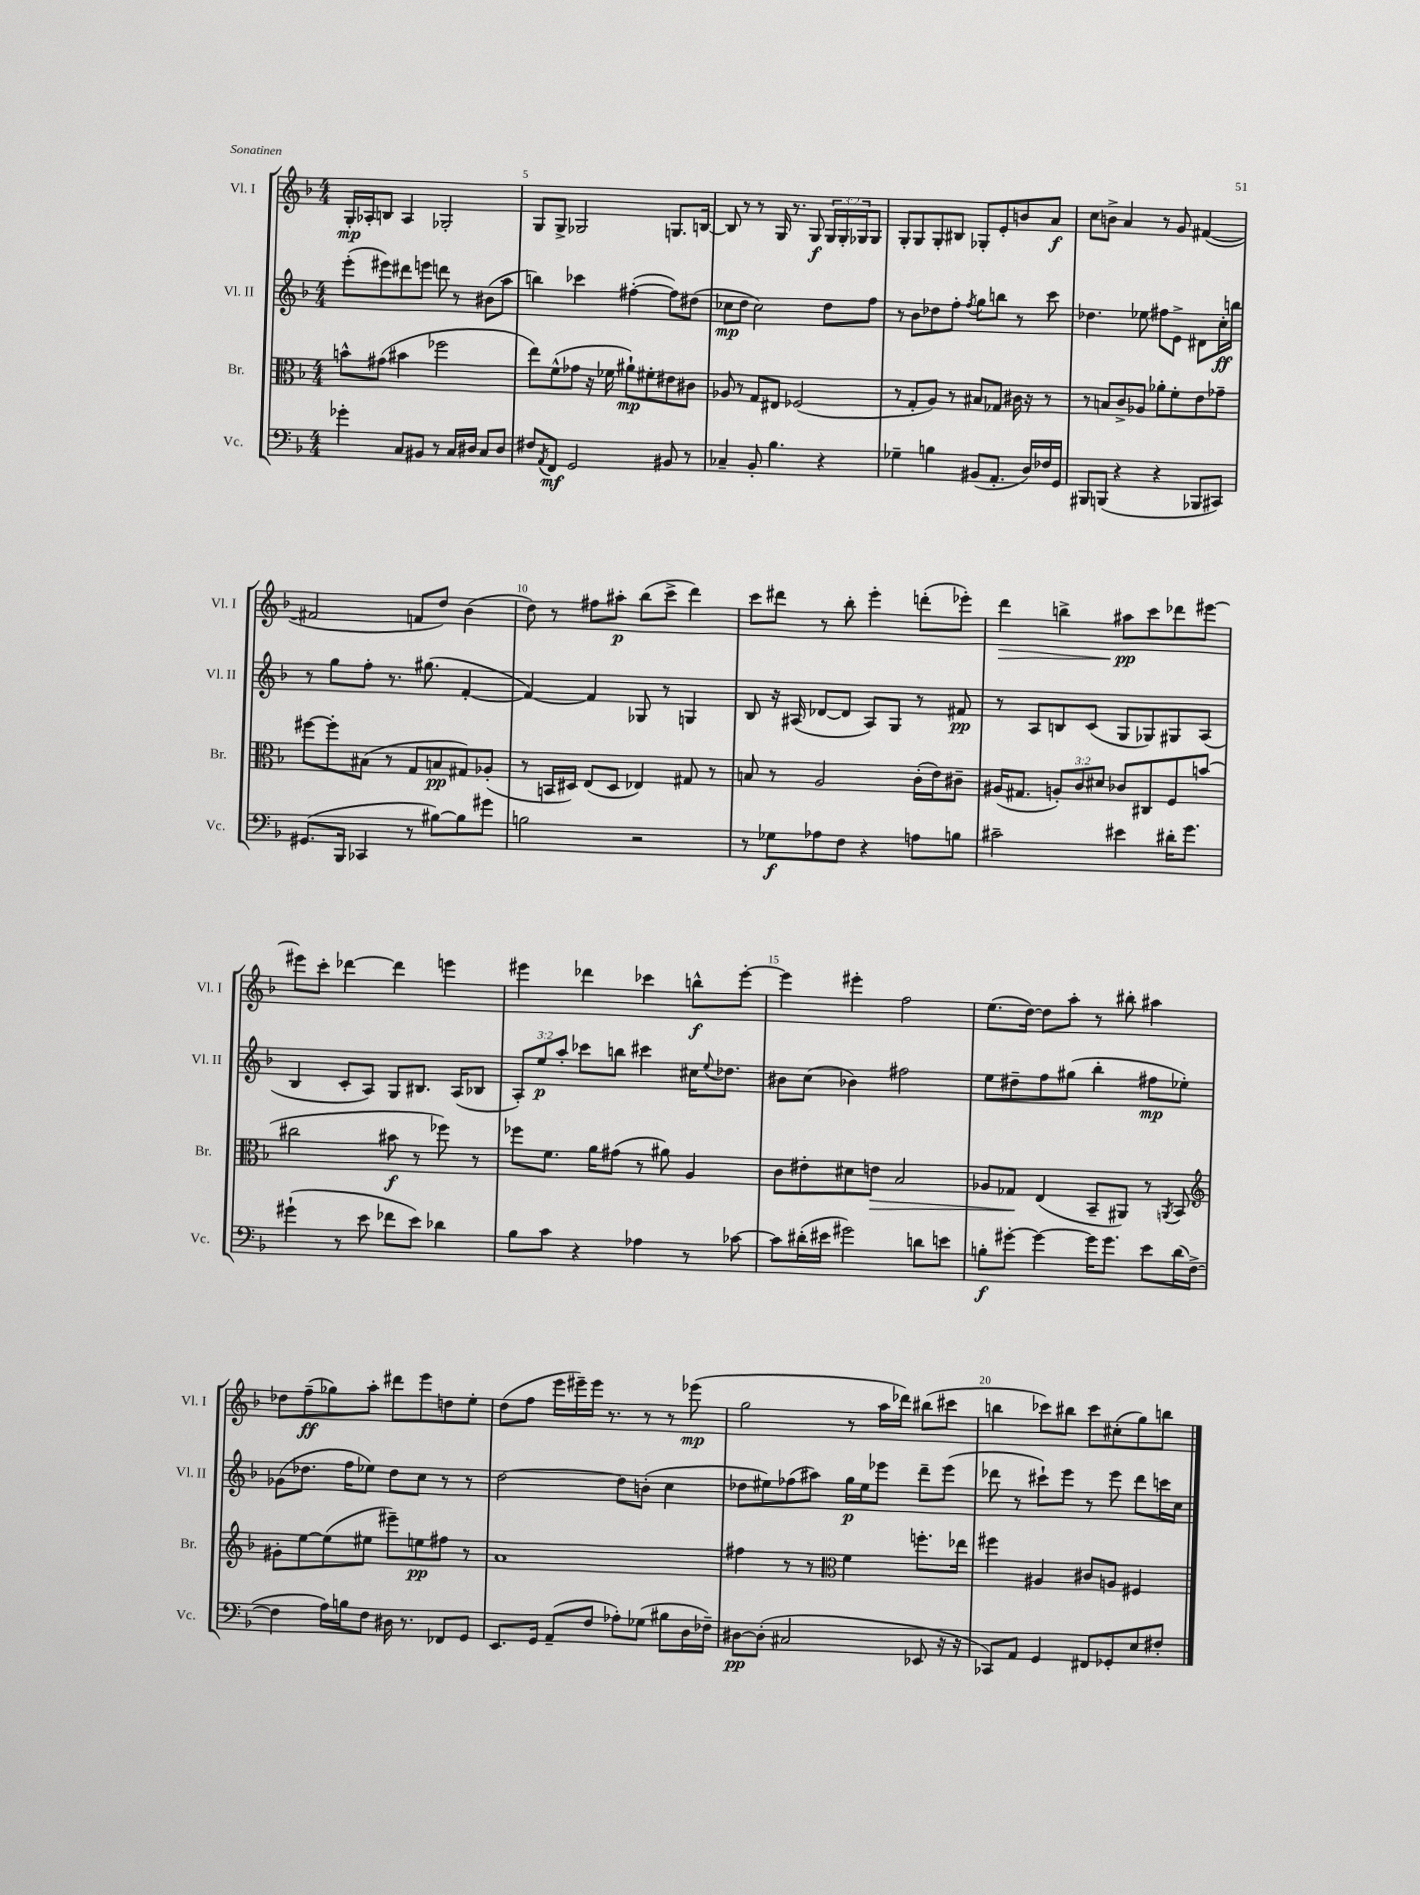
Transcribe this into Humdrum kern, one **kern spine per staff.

**kern	**dynam	**kern	**dynam	**kern	**dynam	**kern	**dynam
*part4	*part4	*part3	*part3	*part2	*part2	*part1	*part1
*staff4	*staff4	*staff3	*staff3	*staff2	*staff2	*staff1	*staff1
*I"Vc.	*	*I"Br.	*	*I"Vl. II	*	*I"Vl. I	*
*I'Vc.	*	*I'Br.	*	*I'Vl. II	*	*I'Vl. I	*
*clefF4	*	*clefC3	*	*clefG2	*	*clefG2	*
*k[b-]	*	*k[b-]	*	*k[b-]	*	*k[b-]	*
*M4/4	*	*M4/4	*	*M4/4	*	*M4/4	*
=4	=4	=4	=4	=4	=4	=4	=4
4g-X'\	.	8bn^^\L	.	(8eee'\L	.	16G'/LL	mp
.	.	.	.	.	.	16A-X'/J	.
.	.	(8g#X\J	.	8eee#X\)	.	8Bn/J	.
8C/L	.	4b#X\	.	8ddd#X\	.	4A-/	.
8BB#X/J	.	.	.	8eeen\J	.	.	.
8r	.	2ff-X\	.	8dddn\	.	2G-X'/	.
16C/LL	.	.	.	8r	.	.	.
16D#X/JJ	.	.	.	.	.	.	.
8C/L	.	.	.	(8b#X\L	.	.	.
8D#/J	.	.	.	8aa\J	.	.	.
=5	=5	=5	=5	=5	=5	=5	=5
8F#X/L	.	8ee\L)	.	4bbn\)	.	8G/L	.
8qAA/	.	.	.	.	.	.	.
8FF/J	mf	(8f^^\	.	.	.	8G^/J	.
2GG/	.	8g-X\J	.	4ccc-X\	.	2G-X/	.
.	.	16r	.	.	.	.	.
.	.	16f-X\	.	.	.	.	.
.	.	8a#X`\L)	mp	([4ff#X'\	.	.	.
.	.	8f#X'\	.	.	.	.	.
8BB#X/	.	8e#X\	.	8ff#\L])	.	8.Gn/L	.
8r	.	8c#X\J	.	(8dd#X\J	.	.	.
.	.	.	.	.	.	[16Bn/Jk	.
=6	=6	=6	=6	=6	=6	=6	=6
4C-X~/	.	8A-X/	.	8cc-X\L	mp	8B/]	.
.	.	8r	.	8dd\J	.	8r	.
8BB-'/	.	8G/L	.	2cc-\)	.	8r	.
4.B-\	.	8E#X/J	.	.	.	16G/	.
.	.	.	.	.	.	8.r	.
.	.	(2F-X/	.	.	.	.	.
.	.	.	.	.	.	8G/	f
4r	.	.	.	8dd\L	.	24G/LL	.
.	.	.	.	.	.	24G'/	.
.	.	.	.	.	.	24G-X/J	.
.	.	.	.	8ff\J	.	8G-/J	.
=7	=7	=7	=7	=7	=7	=7	=7
4G-X~\	.	8r	.	8r	.	8G'/L	.
.	.	8G'/L	.	8b-\L	.	8G/	.
4Bn\	.	8A/J)	.	8dd-X\	.	8G'/	.
.	.	8r	.	8ff'\J	.	8B#X/J	.
.	.	.	.	8qff/	.	.	.
(8BB#X/L	.	8B#X/L	.	8gg\L	.	8G-X'/L	.
8.AA'/J	.	8G-X/J	.	8bbn\J	.	8e'/	.
.	.	16c#X\	.	8r	.	8bn/	.
16D/LL)	.	16r	.	.	.	.	.
16F-X/	.	8r	.	8ccc\	.	8a/J	f
16GG/JJ	.	.	.	.	.	.	.
=8	=8	=8	=8	=8	=8	=8	=8
8BBB#X/L	.	8r	.	4.dd-X\	.	8cc\L	.
(8BBBn/J	.	8Bn/L	.	.	.	8bn^\J	.
4r	.	8c^/	.	.	.	4a/	.
.	.	8A-X/J	.	8ee-X\	.	.	.
4r	.	8a-X'\L	.	8ff#X\L	.	8r	.
.	.	8f'\	.	8e^\J	.	8g/	.
8BBB-X/L	.	8e\	.	8d#X\L	.	([4f#X/	.
8CC#X/J)	.	8g-X~\J	.	16cc'\L	ff	.	.
.	.	.	.	16bbn\JJ	.	.	.
!!LO:LB:g=z
=9	=9	=9	=9	=9	=9	=9	=9
(8.GG#X/L	.	[8ff#X\L	.	8r	.	2f#X/]	.
.	.	8ff#'\]	.	8gg\L	.	.	.
16BBB-/Jk	.	.	.	.	.	.	.
4CC-X/	.	(8B#X\J	.	8ff'\J	.	.	.
.	.	8r	.	8.r	.	.	.
8r	.	8G/L	.	.	.	8fn/L	.
.	.	.	.	(8.gg#X\	.	.	.
[8B#X\L)	.	8Bn/	pp	.	.	8dd/J)	.
8B#\]	.	8G#X/)	.	[4f'/	.	(4b-\	.
8g#X\J	.	(8A-X'/J	.	.	.	.	.
=10	=10	=10	=10	=10	=10	=10	=10
2Bn\	.	8r	.	4f/_)	.	8dd\)	.
.	.	16BBn/LL	.	.	.	8r	.
.	.	16D#X/JJ)	.	.	.	.	.
.	.	(8E/L	.	4f/]	.	8ff#X\L	.
.	.	8D#/J	.	.	.	8aa#X'\J	p
2r	.	4E-X/)	.	8G-X/	.	(8bb-\L	.
.	.	.	.	8r	.	8ccc^\J	.
.	.	8G#X/	.	4Gn/	.	4ddd\)	.
.	.	8r	.	.	.	.	.
=11	=11	=11	=11	=11	=11	=11	=11
8r	.	8Bn/	.	8B-/	.	8ccc\L	.
8G-X\L	f	8r	.	16r	.	8ddd#X\J	.
.	.	.	.	(16A#X/	.	.	.
8A-X\	.	2A/	.	[8d-X/L	.	8r	.
8F\J	.	.	.	8d-/J]	.	8bb-'\	.
4r	.	.	.	8A#/L)	.	4eee'\	.
.	.	.	.	8G/J	.	.	.
8An\L	.	(16c'\LL	.	8r	.	(8dddn'\L	.
.	.	16e\J)	.	.	.	.	.
8Bn\J	.	8c#X~\J	.	8f#X/	pp	8eee-X'\J)	.
=12	=12	=12	=12	=12	=12	=12	=12
!	!	!	!	!	!	!	!LO:HP:b
2c#X~\	.	(16A#X/KL	.	8r	.	4ddd\	>
.	.	8.G#X/J	.	.	.	.	.
.	.	.	.	8A/L	.	.	.
.	.	12An'/L)	.	8Bn/	.	4bbn^\	.
.	.	12c/	.	.	.	.	.
.	.	.	.	(8c/J	.	.	.
.	.	12d#X/J	.	.	.	.	.
4e#X\	.	8c-X/L	.	8G/L	.	8aa#X\L	pp
.	.	8C#X/	.	8G-X/)	.	8ccc\	]
16d#X'\KL	.	8F/	.	8G#X/	.	8ddd-X\	.
8.g\J	.	.	.	.	.	.	.
.	.	(8bn/J	.	(8A/J	.	[8eee#X\J	.
!!LO:LB:g=z
=13	=13	=13	=13	=13	=13	=13	=13
(4g#X`\	.	2cc#X\	.	4B-/	.	8eee#X\L]	.
.	.	.	.	.	.	8ccc'\J	.
8r	.	.	.	8c'/L	.	[4ddd-X\	.
8e\	.	.	.	8A/J)	.	.	.
8f-X\L	.	8b#X\	f	8G/L	.	4ddd-\]	.
8e\J)	.	8r	.	8.B#X/J	.	.	.
4d-X\	.	8ff-X\)	.	.	.	4eeen\	.
.	.	.	.	(16A/KL	.	.	.
.	.	8r	.	8B-X/J	.	.	.
=14	=14	=14	=14	=14	=14	=14	=14
8B-\L	.	8ff-X\L	.	12A'/L)	.	4eee#X\	.
.	.	.	.	12ee/	p	.	.
8c\J	.	8.f\J	.	.	.	.	.
.	.	.	.	12aa'/J	.	.	.
4r	.	.	.	8ccc-X\L	.	4ddd-X\	.
.	.	16a\KL	.	.	.	.	.
.	.	(8g#X\J	.	8bbn\J	.	.	.
4A-X\	.	8r	.	4ccc#X\	.	4ccc-X\	.
.	.	8a#X\)	.	.	.	.	.
8r	.	4A/	.	16cc#X\KL	.	8bbn^^\L	f
.	.	.	.	8qqee/	.	.	.
.	.	.	.	8.dd-X\J	.	.	.
[8c-X\	.	.	.	.	.	[8eee#'\J	.
=15	=15	=15	=15	=15	=15	=15	=15
8c-\L]	.	8c\L	.	8b#X\L	.	4eee#\]	.
(16d#X'\L	.	8e#X'\	.	(8cc\J	.	.	.
16e#X\JJ	.	.	.	.	.	.	.
2g#X\)	.	8d#X\	.	4b-X\)	.	4eee#X'\	.
!	!	!	!LO:HP:b	!	!	!	!
.	.	8en\J	>	.	.	.	.
.	.	2B-/	.	2ff#X\	.	2ff\	.
8dn\L	.	.	.	.	.	.	.
8en\J	.	.	.	.	.	.	.
=16	=16	=16	=16	=16	=16	=16	=16
8Bn'\L	f	8A-X/L	.	8ee\L	.	(8.ee\L	.
[8g#X'\J	.	8G-X/J	.	8dd#X~\	.	.	.
.	.	.	.	.	.	[16dd\Jk)	.
4g#\_	.	(4E/	]	8ff\	.	8dd\L]	.
.	.	.	.	(8gg#X\J	.	8aa'\J	.
16g#\KL]	.	8BB-~/L	.	4bb-'\	.	8r	.
8.g#\J	.	.	.	.	.	.	.
.	.	8AA#X/J)	.	.	.	8bb#X'\	.
8e\L	.	8r	.	8ff#X\L	mp	4aa#X\	.
.	.	8qAAn/	.	.	.	.	.
(16d\L	.	8BB-/	.	8ee-X'\J)	.	.	.
[16F^\JJ	.	.	.	.	.	.	.
!!LO:LB:g=z
=17	=17	=17	=17	=17	=17	=17	=17
*	*	*clefG2	*	*	*	*	*
4F\]	.	8g#X'\L	.	(8g-X\L	.	8dd-X\L	.
.	.	[8ee\	.	8.dd-X\J	.	(8ff~\	ff
16A\LL)	.	(8ee\]	.	.	.	8gg-X\)	.
16Bn\J	.	.	.	16ff\KL	.	.	.
8F\J	.	8ee#X\J	.	8ee-X\J)	.	8aa'\J	.
16D#X\	.	8eee#X~\L)	.	8dd-\L	.	8ddd#X\L	.
8.r	.	.	.	.	.	.	.
.	.	8een\	pp	8cc\J	.	8eee\	.
8FF-X/L	.	8ff#X\J	.	8r	.	8ddn\	.
8GG/J	.	8r	.	8r	.	8ee'\J	.
=18	=18	=18	=18	=18	=18	=18	=18
8.EE/L	.	1a	.	[2dd\	.	(8dd\L	.
.	.	.	.	.	.	8ff\J	.
16GG/Jk	.	.	.	.	.	.	.
(8AA~/L	.	.	.	.	.	16eee\LL	.
.	.	.	.	.	.	16eee#X~\)	.
8F/J	.	.	.	.	.	16eee#\JJ	.
.	.	.	.	.	.	8.r	.
8A-X'\L)	.	.	.	8dd\L]	.	.	.
(8G-X\J	.	.	.	(8bn'\J	.	8r	.
8B#X\L	.	.	.	4cc\	.	8r	.
16D\L	.	.	.	.	.	(8eee-X\	mp
16F-X~\JJ)	.	.	.	.	.	.	.
=19	=19	=19	=19	=19	=19	=19	=19
[8D#X\L	pp	4ff#X\	.	8dd-X\L	.	2gg\	.
(8D#'\J]	.	.	.	8ee#X\)	.	.	.
2C#X/	.	8r	.	(8ff-X\	.	.	.
.	.	8r	.	8aa#X\J)	.	.	.
*	*	*clefC3	*	*	*	*	*
.	.	4f\	.	16gg\LL	p	8r	.
.	.	.	.	16ee#\J	.	.	.
.	.	.	.	8eee-X\J	.	16aa\LL	.
.	.	.	.	.	.	16ddd-X\JJ)	.
8EE-X/	.	8.ffn'\L	.	8ddd~\L	.	(8bb#X\L	.
16r	.	.	.	(8eee-\J	.	8ccc#X\J	.
16r	.	16ee-X\Jk	.	.	.	.	.
=20	=20	=20	=20	=20	=20	=20	=20
8CC-X/L)	.	4ff#X\	.	8ddd-X\	.	4bbn\	.
8AA/J	.	.	.	8r	.	.	.
4GG/	.	4A#X/	.	8ccc#X`\L)	.	8ccc-X\L)	.
.	.	.	.	8eee\J	.	8bb#X\J	.
8FF#X/L	.	8c#X/L	.	8r	.	8ccc-\L	.
8GG-X'/	.	8An/J	.	8eee\	.	(8cc#X'\	.
8E/	.	4F#X/	.	8ddd-\L	.	8gg\)	.
8F#X'/J	.	.	.	16cccn\L	.	8bbn\J	.
.	.	.	.	16cc\JJ	.	.	.
==	==	==	==	==	==	==	==
*-	*-	*-	*-	*-	*-	*-	*-
